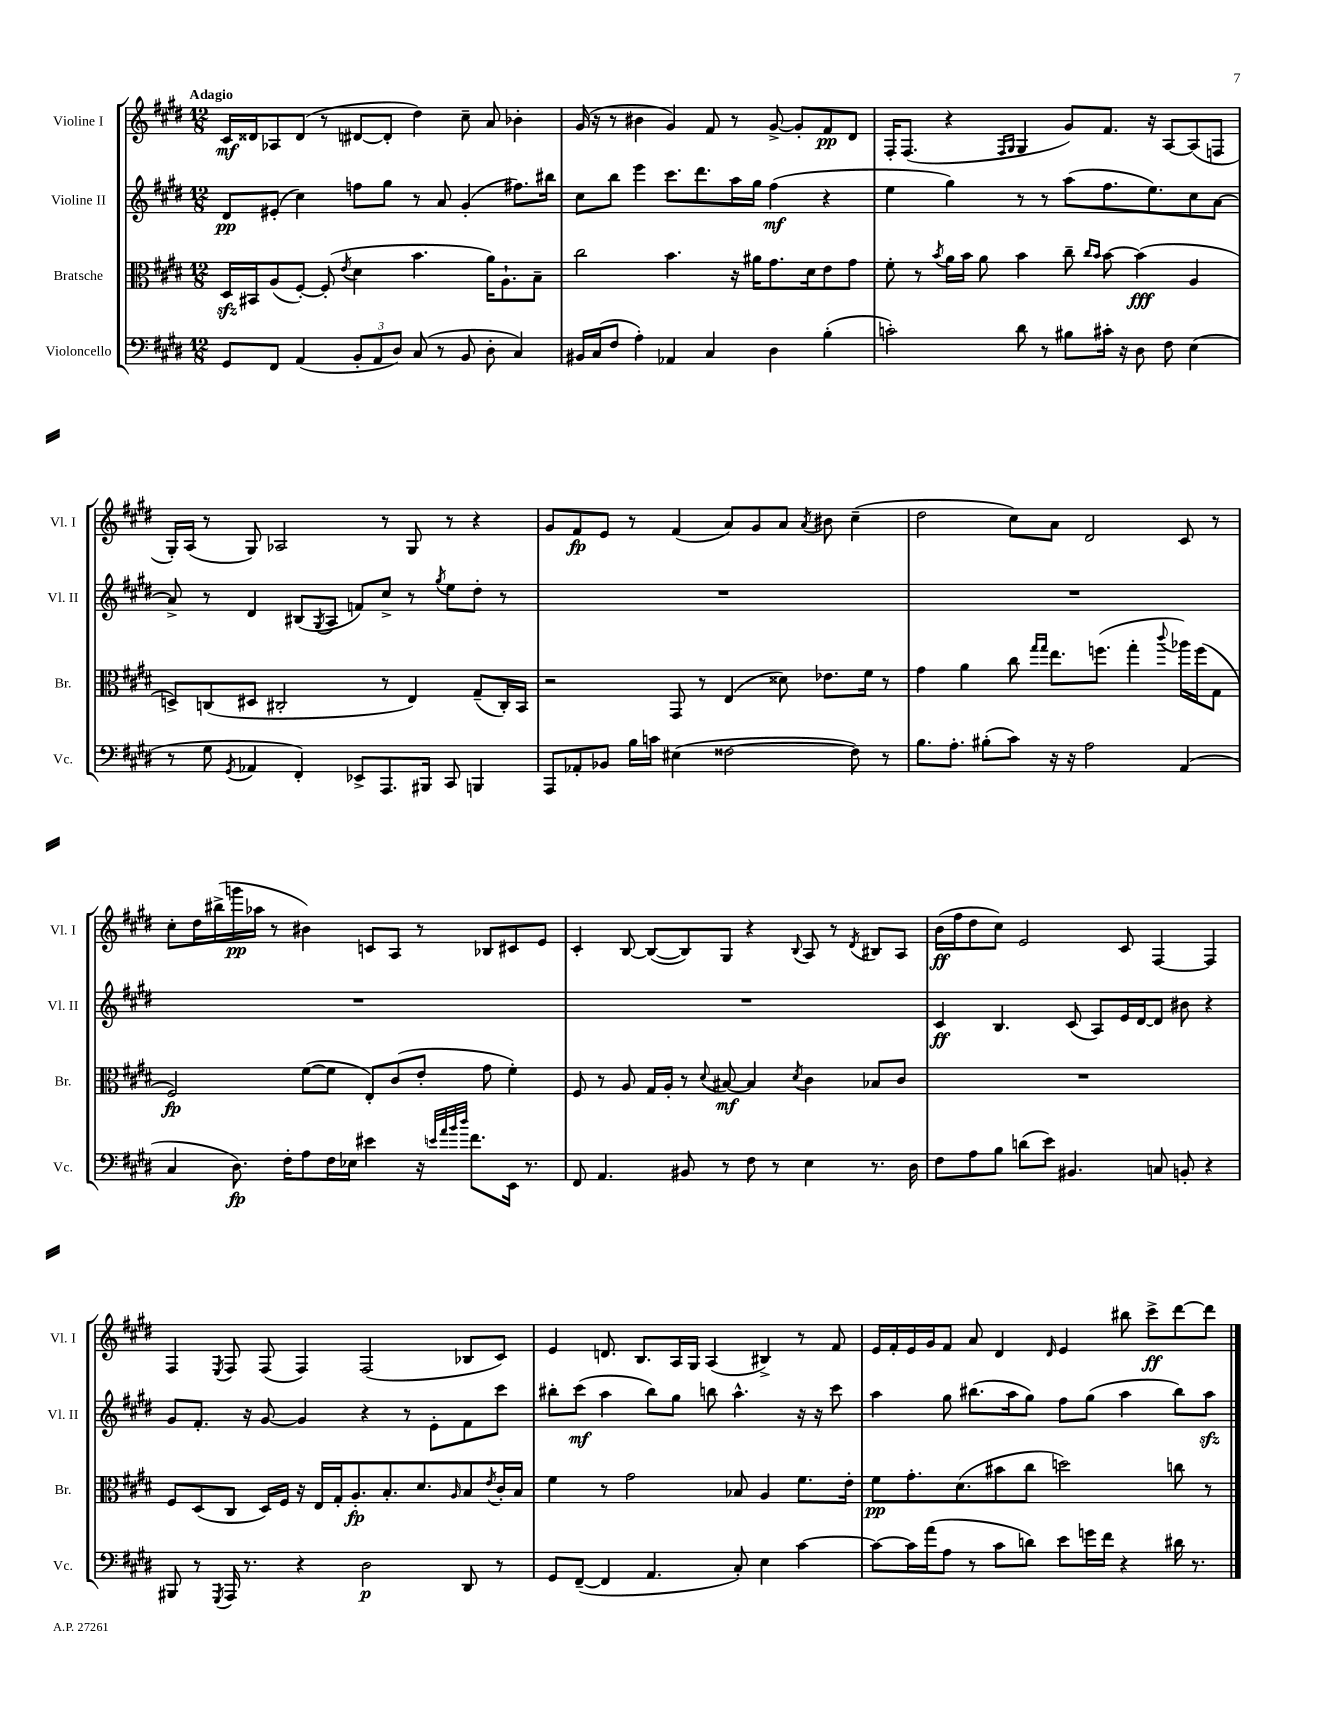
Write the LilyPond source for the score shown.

<<
\new StaffGroup <<
\new Staff = "s0" \with { instrumentName = "Violine I" shortInstrumentName = "Vl. I" } {
    \clef treble \key e \major \numericTimeSignature \time 12/8 \tempo "Adagio"
    cis'16\mf disis'16 aes8 disis'8( r8 dis'8~ dis'8-. dis''4) cis''8-- a'8 bes'4-. |
    gis'16( r16 r8 bis'4 gis'4) fis'8 r8 gis'8~-> gis'8-. fis'8\pp dis'8 |
    fis16-. fis8.( r4 \grace { fis16 gis16 } gis4 gis'8) fis'8. r16 a8~ a8( f8 |
    gis16-.) a16( r8 gis8) aes2 r8 gis8 r8 r4 |
    gis'8 fis'8\fp e'8 r8 fis'4( a'8) gis'8 a'8 \acciaccatura { a'8 } bis'8 cis''4--( |
    dis''2 cis''8) a'8 dis'2 cis'8 r8 |
    cis''8-. dis''16 bis''16->( g'''16\pp aes''16 r8 bis'4) c'8 a8 r8 bes8 cis'8 e'8 |
    cis'4-. b8~ b8~( b8) gis8 r4 \appoggiatura { b8 } a8 r8 \acciaccatura { dis'8 } bis8 a8 |
    b'16\ff( fis''16 dis''8 cis''8) e'2 cis'8 fis4~ fis4 |
    fis4 \acciaccatura { e8 } fis8 fis8( fis4) fis2( bes8 cis'8) |
    e'4 d'8. b8. a16 gis16 a4( bis4->) r8 fis'8 |
    e'16 fis'16-. e'16 gis'16 fis'8 a'8 dis'4 \grace { dis'16 } e'4 bis''8 cis'''8->\ff dis'''8~ dis'''8 \bar "|." |
}
\new Staff = "s1" \with { instrumentName = "Violine II" shortInstrumentName = "Vl. II" } {
    \clef treble \key e \major \numericTimeSignature \time 12/8
    dis'8\pp eis'8-.( cis''4) f''8 gis''8 r8 a'8 gis'4-.( fis''8.) bis''16 |
    cis''8 b''8 e'''4 cis'''8. dis'''8. a''16 gis''16 fis''4\mf( r4 |
    e''4 gis''4) r8 r8 a''8( fis''8. e''8.) cis''8 a'8~ |
    a'8-> r8 dis'4 bis8( \acciaccatura { gis8 } a8 f'8) cis''8-> r8 \acciaccatura { gis''8 } e''8 dis''8-. r8 |
    R1. |
    R1. |
    R1. |
    R1. |
    cis'4\ff b4. cis'8( a8) e'16 dis'16~ dis'8 bis'8 r4 |
    gis'8 fis'8.-. r16 gis'8~ gis'4 r4 r8 e'8-. fis'8 cis'''8 |
    bis''8-. cis'''8\mf( a''4 bis''8) gis''8 b''8 a''4.-^ r16 r16 cis'''8 |
    a''4 gis''8 bis''8.( a''16 gis''8) fis''8 gis''8( a''4 bis''8) a''8\sfz \bar "|." |
}
\new Staff = "s2" \with { instrumentName = "Bratsche" shortInstrumentName = "Br." } {
    \clef alto \key e \major \numericTimeSignature \time 12/8
    dis16\sfz bis,16 a8( fis8~-.) fis8-.( \acciaccatura { e'8 } dis'4 b'4. a'16) a8.-! b8-- |
    cis''2 b'4. r16 ais'16 gis'8. dis'16 e'8 gis'8 |
    fis'8-. r8 \acciaccatura { b'8 } a'16 b'16 a'8 b'4 cis''8-- \grace { cis''16 b'16 } b'8~ b'4\fff( a4 |
    d8->) c8( dis8 cis2-. r8 e4) gis8--( cis16-.) b,16 |
    r2 gis,8 r8 e4( disis'8) ees'8. fis'16 r8 |
    gis'4 a'4 cis''8 \grace { gis''16 gis''16 } e''8. f''8.( gis''4-. \appoggiatura { cis'''8 } aes''16) f''16( gis8 |
    fis2\fp) fis'8~( fis'8 e8-.) cis'8( e'8-. gis'8 fis'4-.) |
    fis8 r8 a8 gis16 a16-. r8 \appoggiatura { dis'8 } bis8~\mf bis4 \acciaccatura { dis'8 } cis'4 bes8 cis'8 |
    R1. |
    fis8 dis8( cis8 dis16) fis16 r16 e16 gis16-. a8.-.\fp b8.-. dis'8. \grace { a16 } b8 \acciaccatura { e'8 } cis'16-. b16 |
    fis'4 r8 gis'2 bes8 a4 fis'8. e'16-. |
    fis'8\pp gis'8.-. dis'8.( bis'8 cis''8 d''2) c''8 r8 \bar "|." |
}
\new Staff = "s3" \with { instrumentName = "Violoncello" shortInstrumentName = "Vc." } {
    \clef bass \key e \major \numericTimeSignature \time 12/8
    gis,8 fis,8 a,4( \tuplet 3/2 { b,8-. a,8 dis8) } cis8( r8 b,8 dis8-. cis4) |
    bis,16 cis16( fis8 a4-.) aes,4 cis4 dis4 b4-.( |
    c'2-.) dis'8 r8 bis8 cis'16-. r16 dis8 fis8 e4( |
    r8 gis8 \acciaccatura { gis,8 } aes,4 fis,4-.) ees,8-> a,,8. bis,,16 cis,8 b,,4 |
    a,,8 aes,8-. bes,8 b16 c'16 eis4( fisis2~ fisis8) r8 |
    b8. a8.-. bis8-.( cis'8) r16 r16 a2 a,4( |
    cis4 dis8.\fp) fis16-. a8 fis16 ees16 eis'4 r16 \grace { e'32 a'32 b'32 dis''32 } fis'8. e,16 r8. |
    fis,8 a,4. bis,8 r8 fis8 r8 e4 r8. dis16 |
    fis8 a8 b8 d'8( e'8) bis,4. c8 b,8-. r4 |
    bis,,8 r8 \acciaccatura { gis,,8 } a,,16 r8. r4 dis2\p dis,8 r8 |
    gis,8 fis,8~--( fis,4 a,4. cis8-.) e4 cis'4~ |
    cis'8~ cis'16 a'16( a8 r8 cis'8 d'8) e'8 g'16 fis'16 r4 dis'16 r8. \bar "|." |
}
>>
>>
\layout { \context { \Score \remove "Bar_number_engraver" } }
